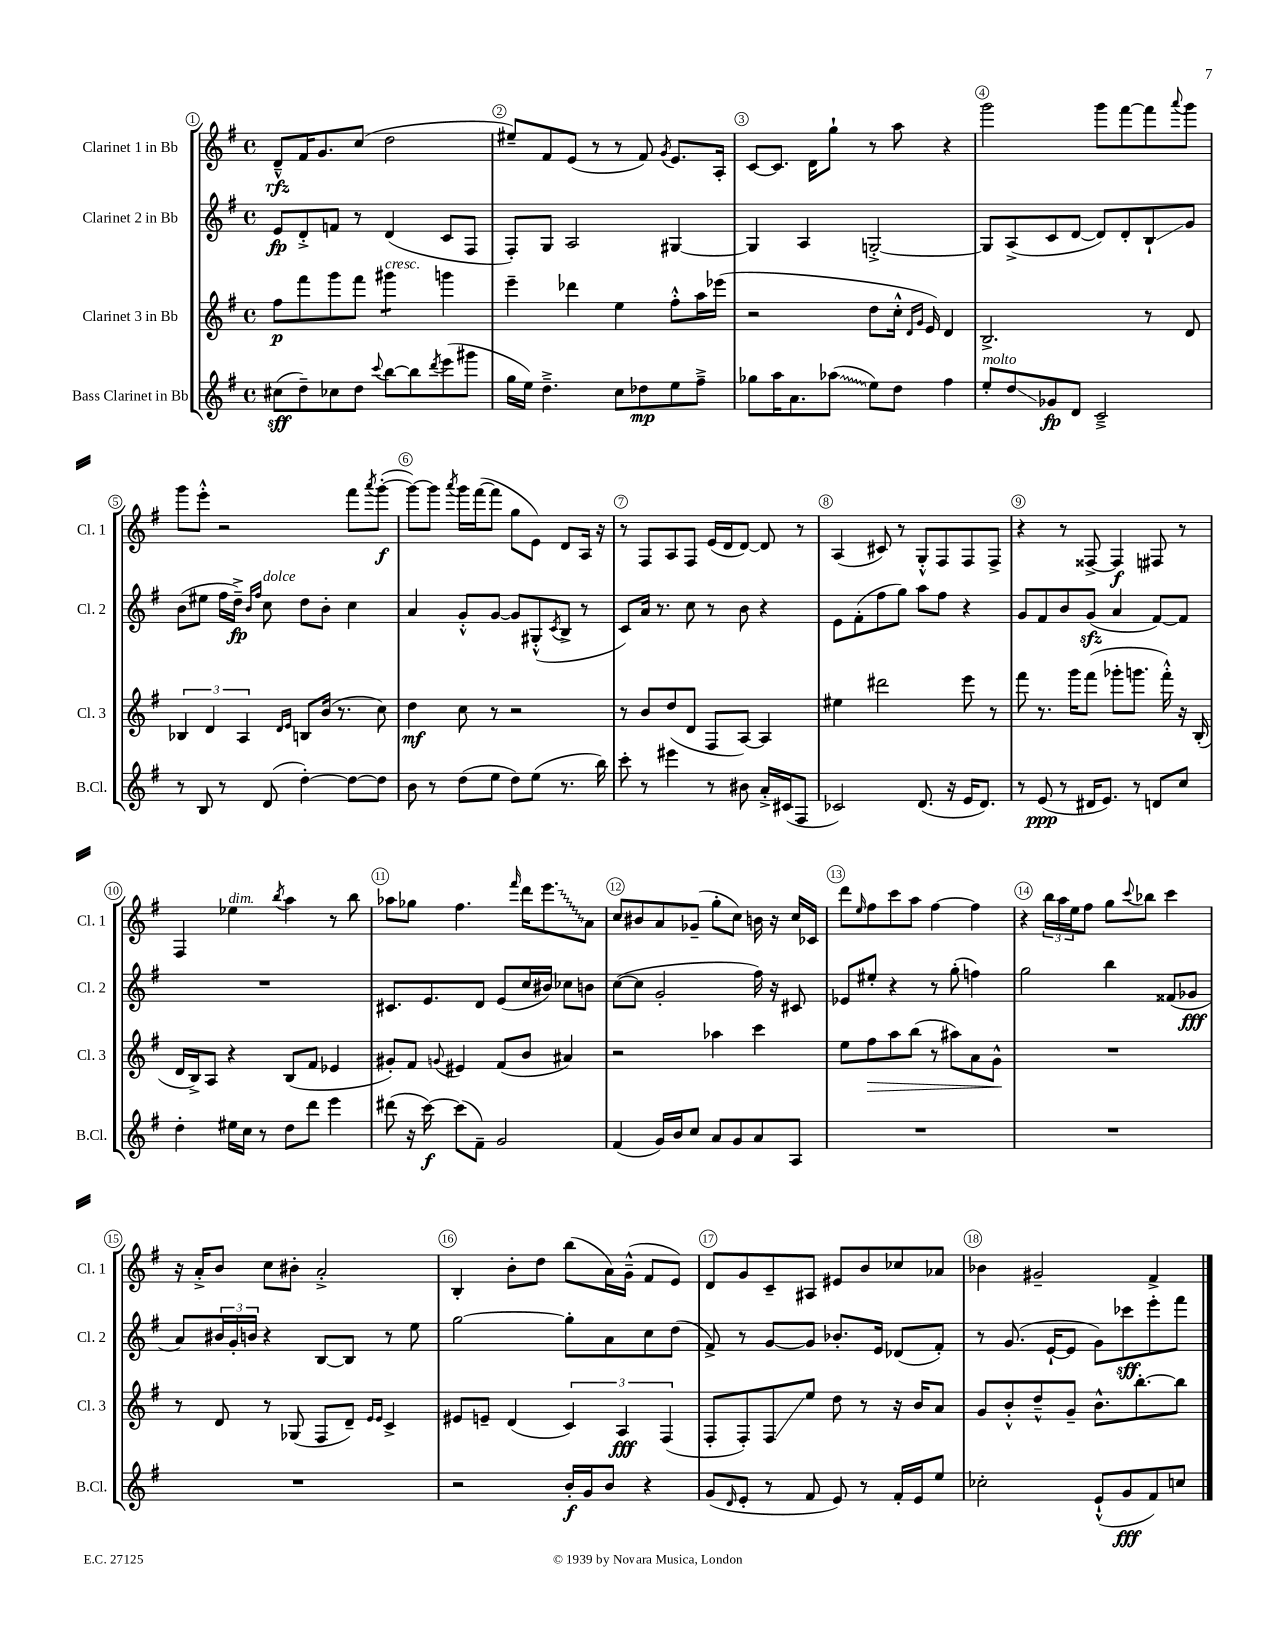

**kern	**kern	**kern	**kern
*staff4	*staff3	*staff2	*staff1
*clefG2	*clefG2	*clefG2	*clefG2
*k[f#]	*k[f#]	*k[f#]	*k[f#]
*M4/4	*M4/4	*M4/4	*M4/4
*met(c)	*met(c)	*met(c)	*met(c)
(8cc#	8ff#	8e	8d~^^
8dd~)	8fff#	8d'^	16f#
.	.	.	8.g
8cc-	8ggg	8f	.
8dd	8fff#	8r	(8cc
8qqccc	.	.	.
[8bb	4ggg#	(4d	2dd
8bb]	.	.	.
8qddd	.	.	.
(8eee	4ggg	8c	.
8ggg#	.	8F#	.
=	=	=	=
16gg	4eee~	8F#')	8ee#~)
16ee)	.	.	.
4.dd~^	.	8G	8f#
.	4ddd-	2A	(8e
.	.	.	8r
8cc	4ee	.	8r
8dd-	.	.	8f#)
.	.	.	8qg
8ee	8ff#'^^	[4G#	8.e
8ff#~^	16aa	.	.
.	(16eee-	.	16A'
=	=	=	=
8gg-	2r	4G#]	[8c
16aa	.	.	8.c]
8.a	.	.	.
.	.	4A	.
.	.	.	16d
(8aa-	.	.	8gg`
8ee)	8dd	[2G'^	8r
8dd	16cc'^^	.	8aa
.	16qqd	.	.
.	16qqg	.	.
.	16e)	.	.
4ff#	4d	.	4r
=	=	=	=
8ee'	2.B^	8G]	2ggg
8dd	.	(8A^	.
8g-	.	8c	.
8d	.	[8d	.
2c~^	.	8d])	8ggg
.	.	8d'	[8fff#
.	8r	8B`	8fff#]
.	.	.	8qqaaa
.	8d	8g	8ggg
=	=	=	=
8r	6B-	(8b	8ggg
8B	.	8ee#	8eee'^^
.	6d	.	.
8r	.	16ff#	2r
.	.	16dd~^)	.
.	6A	.	.
.	.	16qqb	.
.	.	16qqff#	.
(8d	.	8cc	.
.	16qqd	.	.
.	16qqe	.	.
[4dd')	8B	8dd	.
.	(16b	8b'	.
.	8.r	.	.
8dd_	.	4cc	8fff#
.	.	.	8qaaa
8dd]	8cc)	.	([8ggg'
=	=	=	=
8b	4dd	4a	8ggg_)
8r	.	.	8ggg]
.	.	.	8qaaa
(8dd	8cc	8g'^^	16ggg
.	.	.	([16fff#
8ee	8r	[8g	8fff#]
8dd)	2r	8g]	8gg
(8ee	.	(8G#'^^	8e)
.	.	8qc	.
8.r	.	8B^	8d
.	.	8r	16A
16bb)	.	.	16r
=	=	=	=
8ccc'	8r	8c)	8r
8r	8b	16a	8F#
.	.	8.r	.
4eee#	(8dd	.	8A
.	8d	8cc	8F#
8r	8F#	8r	(16e
.	.	.	16d
8b#	[8A)	8b	[8d)
16a'^	4A]	4r	8d]
(16c#	.	.	.
8F#	.	.	8r
=	=	=	=
2c-)	4ee#	8e	(4A
.	.	(8f#'	.
.	2ddd#	8ff#	8c#)
.	.	8gg)	8r
(8.d	.	8aa	8G'^^
.	.	8ff#	8F#
16r	.	.	.
16e	8eee	4r	8F#
8.d)	.	.	.
.	8r	.	8F#^
=	=	=	=
8r	8fff#	8g	4r
(8e	8.r	8f#	.
8r	.	8b	8r
.	16ggg	.	.
16d#	(8fff#	(8g	[8F##^
8.e)	.	.	.
.	8ggg-'	4a	4F##]
8r	8.ggg	.	.
8d	.	[8f#)	8F#
.	16fff#'^^)	.	.
8cc	16r	8f#]	8r
.	(16B'	.	.
=	=	=	=
4dd'	16d	1r	4F#
.	16B^)	.	.
.	8A	.	.
16ee#	4r	.	4ee-
16cc	.	.	.
8r	.	.	.
.	.	.	8qbb
8dd	(8B	.	4aa
8ddd	8f#	.	.
4eee	4e-	.	8r
.	.	.	8bb
=	=	=	=
(8ddd#	8g#')	8.c#	8aa-
16r	8f#	.	8gg-
[16ccc)	.	8.e	.
.	8qqg	.	.
(8ccc]	4e#	.	4.ff#
8f#~)	.	8d	.
2g	(8f#	(8e	.
.	.	.	16qqfff#
.	8b	16cc	16ddd
.	.	16b#)	8.eee
.	4a#)	8cc-	.
.	.	8b	8a
=	=	=	=
(4f#	2r	([8cc	8cc
.	.	8cc]	8b#
16g)	.	2g'	8a
16b	.	.	.
8cc	.	.	(8g-~
8a	4aa-	.	8gg'
8g	.	.	8cc)
8a	4ccc	16ff#)	16b
.	.	16r	16r
8A	.	8c#	16cc
.	.	.	16c-
=	=	=	=
1r	8ee	8e-	8ddd
.	.	.	16qqee
.	8ff#	8ee#'	8ff#
.	8aa	4r	8ccc
.	(8bb	.	8aa
.	8r	8r	[4ff#
.	8aa#)	(8gg'	.
.	8a	4ff)	4ff#]
.	8g^^	.	.
=	=	=	=
1r	1r	2gg	4r
.	.	.	24bb
.	.	.	24aa
.	.	.	24ee
.	.	.	8ff#
.	.	4bb	8gg
.	.	.	8qqccc
.	.	.	8bb-
.	.	(8f##	4ccc
.	.	8g-	.
=	=	=	=
1r	8r	8a)	16r
.	.	.	16a'^
.	8d	24b#	8b
.	.	24g'	.
.	.	24b	.
.	8r	4r	8cc
.	(8G-	.	8b#'
.	8F#	[8B	2a'^
.	8d~)	8B]	.
.	16qqe	.	.
.	16qqe	.	.
.	4c^	8r	.
.	.	8ee	.
=	=	=	=
2r	8e#	[2gg	4B'
.	8e~	.	.
.	(4d	.	8b'
.	.	.	8dd
16b'	6c)	8gg']	(8bb
16g	.	.	.
8b	.	8a	16a)
.	6A	.	.
.	.	.	(16g~^^
4r	.	8cc	8f#
.	(6F#	.	.
.	.	(8dd	8e)
=	=	=	=
(8g	8F#'	8f#^)	8d
16qqd	.	.	.
8e'	8F#')	8r	8g
8r	8F#	[8g	8c~
8f#	8ee	8g]	8A#
8e)	8dd	8.b-'	8e#
8r	8r	.	8b
.	.	16e	.
16f#'	16r	(8d-	8cc-
16e	16b	.	.
8ee	8a	8f#')	8a-
=	=	=	=
2cc-'	8g	8r	4b-
.	8b'^^	(8.g	.
.	8dd~^^	.	2g#~
.	.	[16e`	.
.	8g~	8e]	.
(8e`^^	8.b^^	8g)	.
8g	.	8ccc-	.
.	[8.bb'	.	.
8f#)	.	8eee'	4f#^
8cc	8bb]	8fff#	.
==	==	==	==
*-	*-	*-	*-
